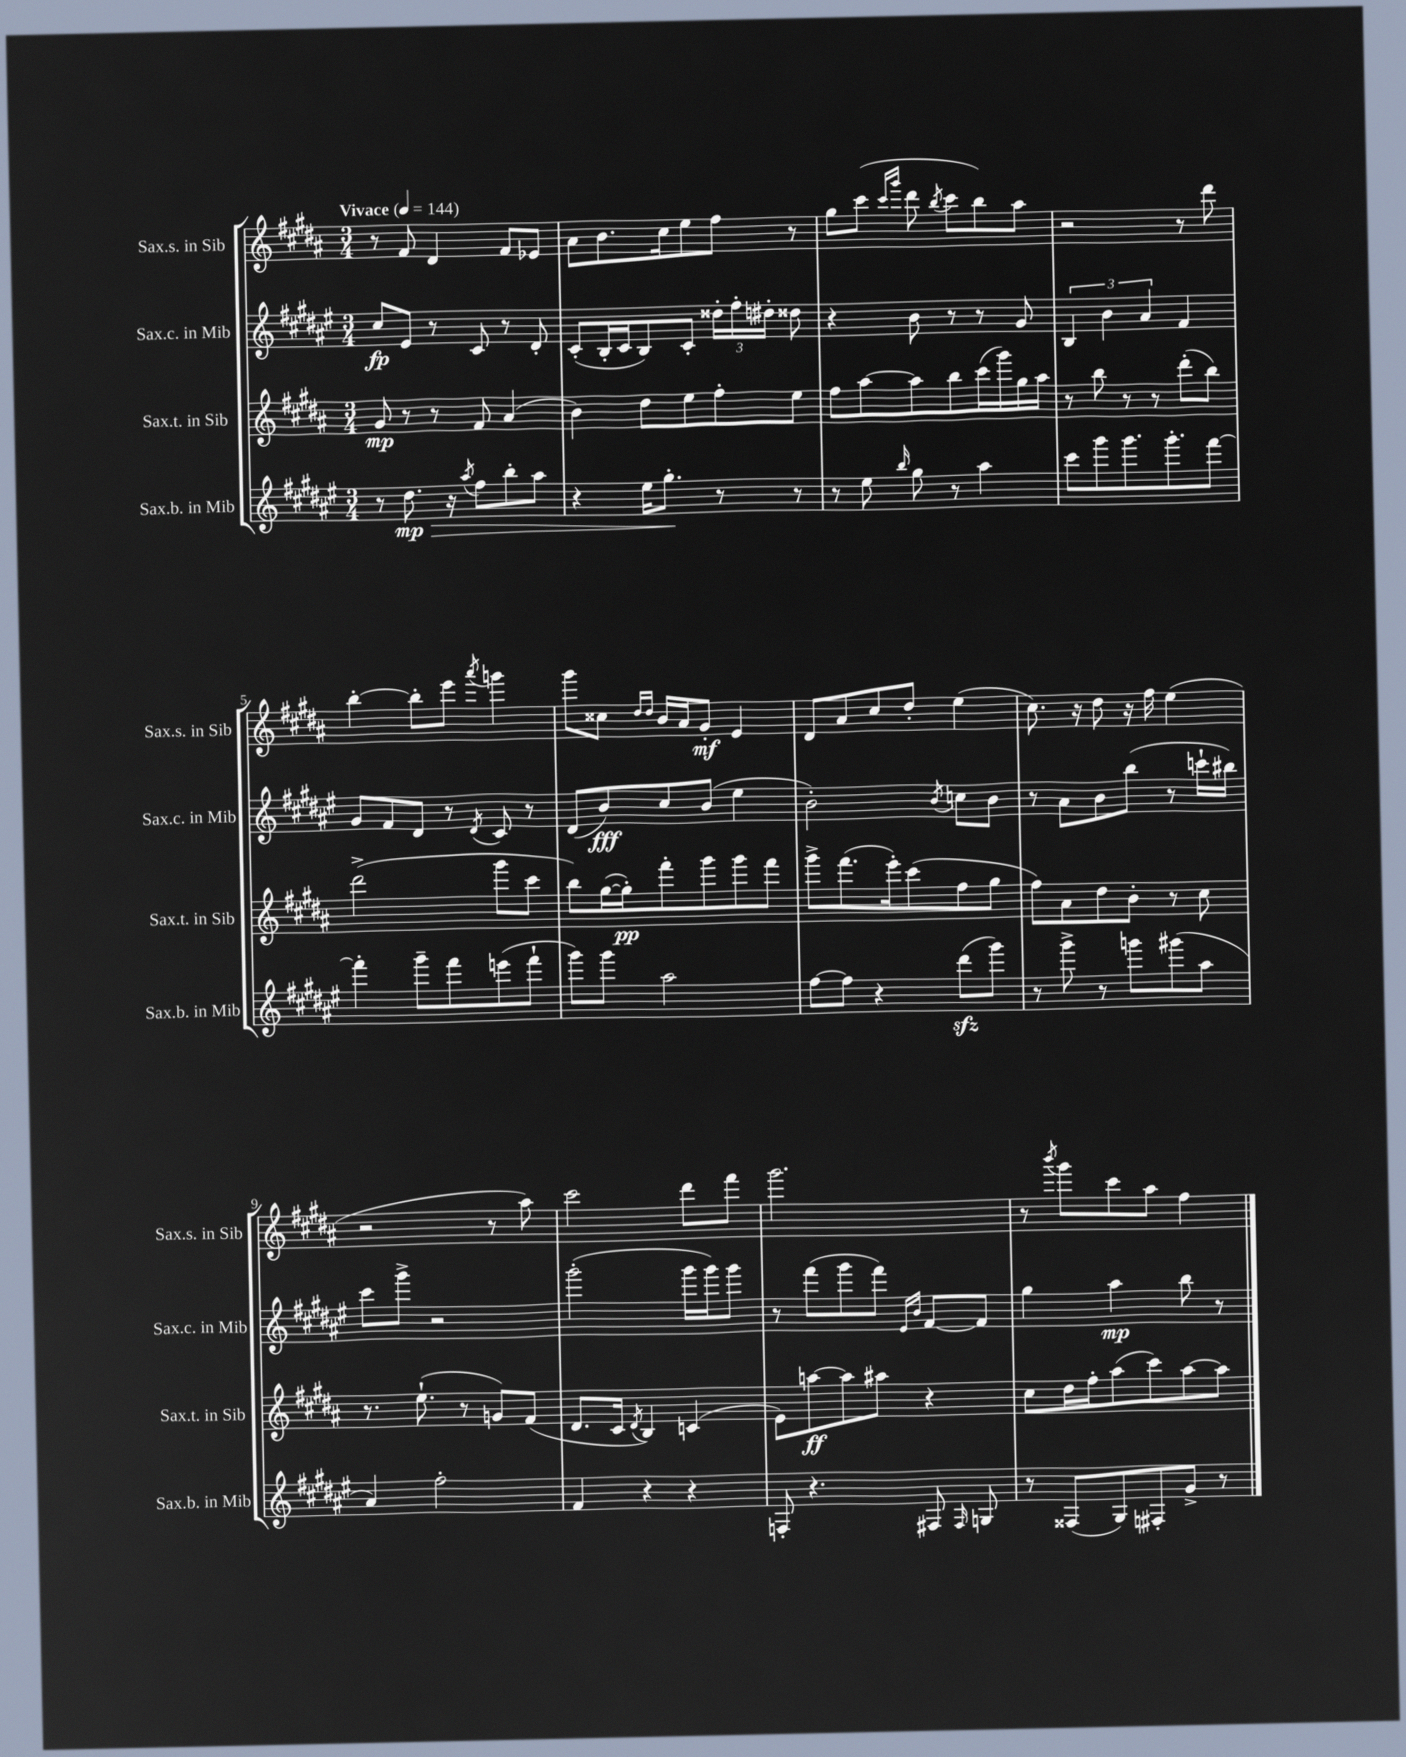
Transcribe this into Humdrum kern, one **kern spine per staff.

**kern	**kern	**kern	**kern
*staff4	*staff3	*staff2	*staff1
*clefG2	*clefG2	*clefG2	*clefG2
*k[f#c#g#d#a#e#]	*k[f#c#g#d#a#]	*k[f#c#g#d#a#e#]	*k[f#c#g#d#a#]
*M3/4	*M3/4	*M3/4	*M3/4
*MM144	*MM144	*MM144	*MM144
8r	8g#/	8cc#/L	8r
8.dd#\	8r	8e#/J	8f#/
.	8r	8r	4d#/
16r	.	.	.
8qaa#/	.	.	.
8ff#\L	8f#/	8c#/	.
8bb'\	(4a#/	8r	8f#/L
8aa#\J	.	8d#'/	8e-/J
=	=	=	=
4r	4b\)	(8c#'/L	8a#\L
.	.	16B'/L	8.b\
.	.	16c#/J	.
16ee#\LK	8dd#\L	8B/)	.
8.gg#'\J	.	.	16cc#\k
.	8ee\	8c#'/J	8ee\
8r	8ff#'\	24dd##'\LL	8ff#\J
.	.	24ff#'\	.
.	.	24dd#'\JJ	.
8r	8ee\J	8dd##\	8r
=	=	=	=
8r	8ff#\L	4r	8gg#\L
8ee#\	[8aa#\	.	(8ccc#\J
.	.	.	16qqccc#/LL
16qqbb/	.	.	16qqggg#/JJ
8gg#\	8aa#\]	8b\	8ddd#\
.	.	.	8qbb/
8r	8bb\	8r	8ccc#\L
4aa#\	(16ccc#\L	8r	8bb\)
.	16ggg#\)	.	.
.	16gg#\	8g#/	8aa#\J
.	16aa#\JJ	.	.
=	=	=	=
8ccc#\L	8r	6B/	2r
8ggg#\	8bb\	.	.
.	.	6b\	.
8.ggg#\	8r	.	.
.	.	6a#/	.
.	8r	.	.
8.ggg#'\	.	.	.
.	(8ddd#'\L	4f#/	8r
[8fff#\J	8bb\J)	.	8ddd#\
=	=	=	=
4fff#'\]	(2ddd#^\	8g#/L	[4bb'\
.	.	8f#/	.
8ggg#~\L	.	8d#/J	8bb'\]L
8fff#\	.	8r	8eee\J
.	.	8qd#/	8qaaa#/
(8eee\	8ggg#\L	8c#/	4ggg\
8fff#`\J	8ccc#\J	8r	.
=	=	=	=
8ggg#\L)	8bb\L)	(8d#/L	8ggg#\L
8ggg#\J	([16gg#\L	8b/)	8cc##\J
.	16gg#'\]J)	.	.
.	.	.	16qqdd#/LL
.	.	.	16qqdd#/JJ
2aa#\	8fff#'\	8cc#/	16b/LL
.	.	.	16a#/J
.	8ggg#\	(8b/J	8g#'/J
.	8ggg#\	4ee#\	4e/
.	8fff#\J	.	.
=	=	=	=
[8ff#\L	8ggg#^\L	2b'\)	8d#/L
8ff#\]J	(8.fff#\	.	8a#/
4r	.	.	8cc#/
.	16eee'\k)	.	.
.	(8ccc#\	.	8dd#'/J
.	.	8qb/	.
(8ddd#\L	8ff#\	8cc\L	(4ee\
8ggg#\J)	8gg#\J	8b\J	.
=	=	=	=
8r	8ff#\L)	8r	8.cc#\)
8ggg#^\	8a#\	8a#\L	.
.	.	.	16r
8r	8dd#\	8b\	8dd#\
8ggg\L	8b'\J	(8bb\J	16r
.	.	.	16ff#\
(8ggg#\	8r	8r	(4ee\
8aa#\J	8cc#\	16ccc`\LL	.
.	.	16bb#\JJ)	.
=	=	=	=
4a#/)	8.r	8ccc#\L	2r
.	.	8ggg#^\J	.
.	(8.ee`\	.	.
2ff#'\	.	2r	.
.	8r	.	.
.	8g/L)	.	8r
.	(8f#/J	.	8aa#\)
=	=	=	=
4f#/	8.d#/L	(2ggg#'\	2ccc#\
.	16c#/Jk	.	.
.	8qd#/	.	.
4r	4B/)	.	.
4r	(4c/	16ggg#\LL	8ddd#\L
.	.	16ggg#\J)	.
.	.	8ggg#\J	8fff#\J
=	=	=	=
8F'/	8e\L)	8r	2.ggg#\
4.r	[8aa\	(8fff#\L	.
.	8aa\]	8ggg#\	.
.	8aa#\J	8fff#\J)	.
.	.	16qqe#/LL	.
.	.	16qqb/JJ	.
8F#/	4r	[8f#/L	.
16qqF#/	.	.	.
8G/	.	8f#/]J	.
=	=	=	=
8r	8cc#\L	4gg#\	8r
.	.	.	8qbbb/
(8F##/L	16dd#\L	.	8ggg#\L
.	16ff#'\J	.	.
8G#/)	(8aa#\	4aa#\	8ccc#\
8F#'/	8ccc#\)	.	8aa#\J
8g#^/J	[8aa#\	8bb\	4ff#\
8r	8aa#\]J	8r	.
==	==	==	==
*-	*-	*-	*-
